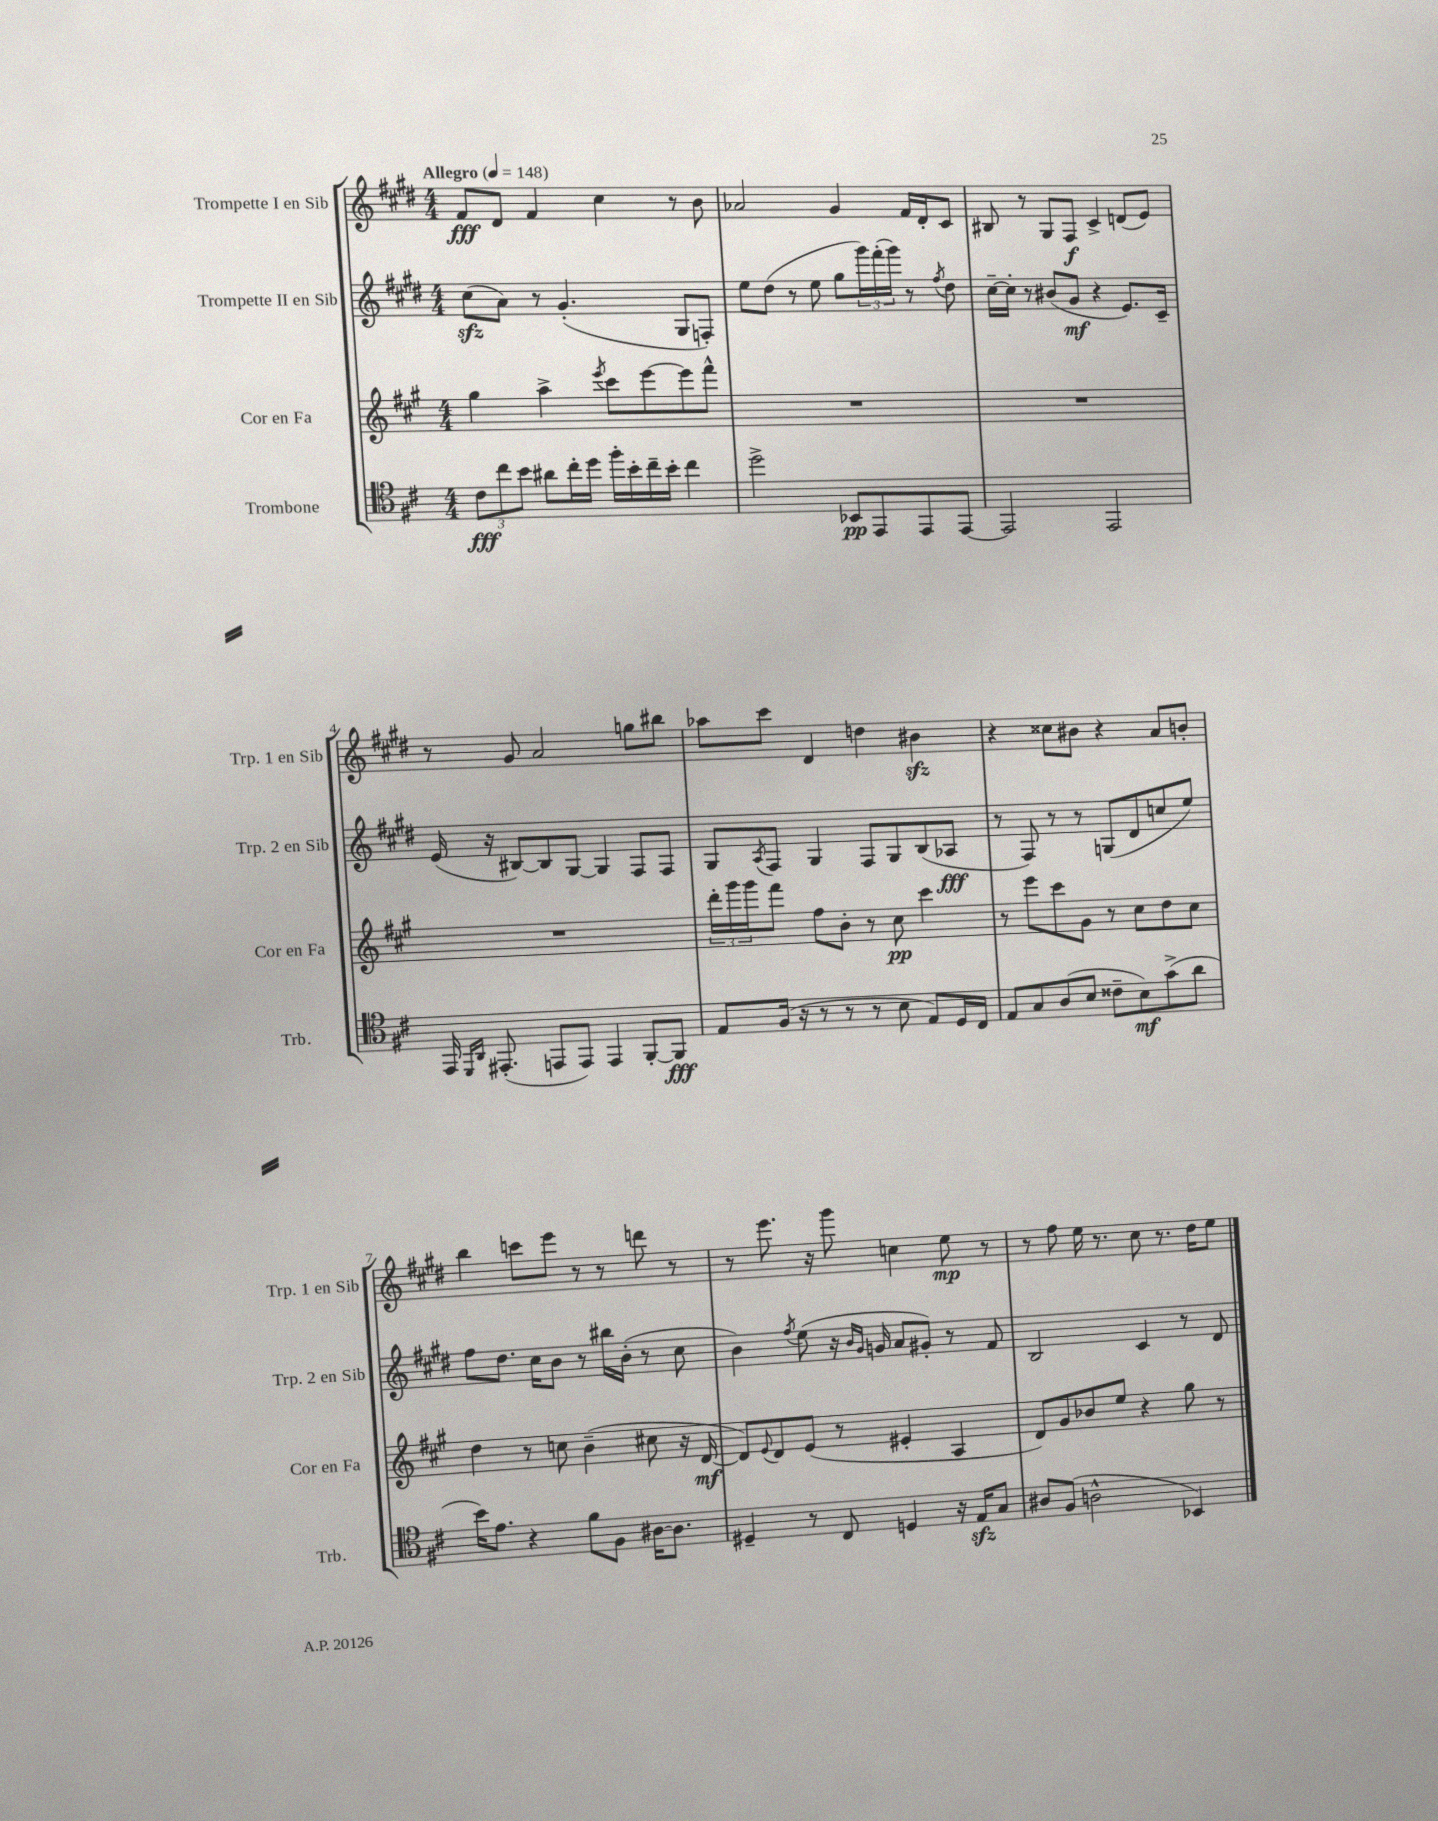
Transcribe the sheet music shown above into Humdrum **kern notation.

**kern	**kern	**kern	**kern
*staff4	*staff3	*staff2	*staff1
*clefC4	*clefG2	*clefG2	*clefG2
*k[f#c#]	*k[f#c#g#]	*k[f#c#g#d#]	*k[f#c#g#d#]
*M4/4	*M4/4	*M4/4	*M4/4
*MM148	*MM148	*MM148	*MM148
12c#	4gg#	(8cc#	8f#
12cc#	.	.	.
.	.	8a)	8d#
12b	.	.	.
8a#	4aa^	8r	4f#
16cc#'	.	(4.g#'	.
16dd	.	.	.
.	8qeee	.	.
16ff#'	8ccc#	.	4cc#
16b'	.	.	.
16cc#~	[8eee	.	.
16b'	.	.	.
4cc#	8eee]	8G#	8r
.	8fff#^^	8F')	8b
=	=	=	=
2dd^	1r	8ee	2a-
.	.	(8dd#	.
.	.	8r	.
.	.	8ee	.
8BB-	.	8gg#	4g#
8EE	.	24ggg#)	.
.	.	(24fff#'	.
.	.	24ggg#)	.
8EE	.	8r	16f#
.	.	.	16d#'
.	.	8qff#	.
[8EE	.	8dd#	8c#
=	=	=	=
2EE]	1r	[16cc#~	8B#
.	.	16cc#']	.
.	.	8r	8r
.	.	(8b#	8G#
.	.	8g#	8F#
2EE	.	4r	4c#^
.	.	8.e)	(8d
.	.	.	8e)
.	.	16c#~	.
=	=	=	=
16EE	1r	(16e	8r
16qqDD	.	.	.
16qqAA	.	.	.
(8.EE#'	.	16r	.
.	.	[8B#)	8g#
8EE	.	8B#]	2a
8EE)	.	[8G#	.
4EE	.	4G#]	.
[8FF#'	.	8F#	8gg
8FF#]	.	8F#	8bb#
=	=	=	=
8E	24ddd'	8G#	8aa-
.	24ggg#	.	.
.	24ggg#	.	.
.	.	8qA	.
(16F#	8fff#	8F#	8ccc#
16r	.	.	.
8r	8ff#	4G#	4d#
8r	8b'	.	.
8r	8r	8F#	4dd
8B	8cc#	8G#	.
8E)	4ccc#	(8B	4b#
16D	.	8A-	.
16C#	.	.	.
=	=	=	=
8E	8r	8r	4r
8G	8eee	8F#)	.
(8A	8ccc#	8r	8cc##
8B	8g#	8r	8b#
8c##~	8r	(8G	4r
8B)	8cc#	8d#	.
(8g^	8dd	8cc	8a
8a	8cc#	8ee)	8b'
=	=	=	=
16b)	4dd	8ff#	4bb
8.e	.	.	.
.	.	8.dd#	.
4r	8r	.	8ccc
.	.	16cc#	.
.	8cc	8b	8eee
8f#	(4b~	8r	8r
8F#	.	16bb#	8r
.	.	(16b'	.
[16A#	8cc#	8r	8ddd
8.A#]	.	.	.
.	16r	8cc#	8r
.	[16d	.	.
=	=	=	=
4D#~	8d])	4b)	8r
.	8qqe	.	.
.	8d	.	8.eee
.	.	8qff#	.
8r	(8e	(8ee	.
.	.	.	16r
8C#	8r	16r	8ggg#
.	.	16qqb	.
.	.	16qqg#	.
.	.	16g	.
4D	4e#'	8a	4cc
.	.	8g#')	.
16r	4A	8r	8ee
16E	.	.	.
8G	.	8f#	8r
=	=	=	=
8A#	8d)	2B	8r
(8F#	8g#	.	8ff#
2A^^	8b-	.	16ee
.	.	.	8.r
.	8ee	.	.
.	4r	4c#	8cc#
.	.	.	8.r
4BB-)	8gg#	8r	.
.	.	.	16dd#
.	8r	8d#	8ee
==	==	==	==
*-	*-	*-	*-
